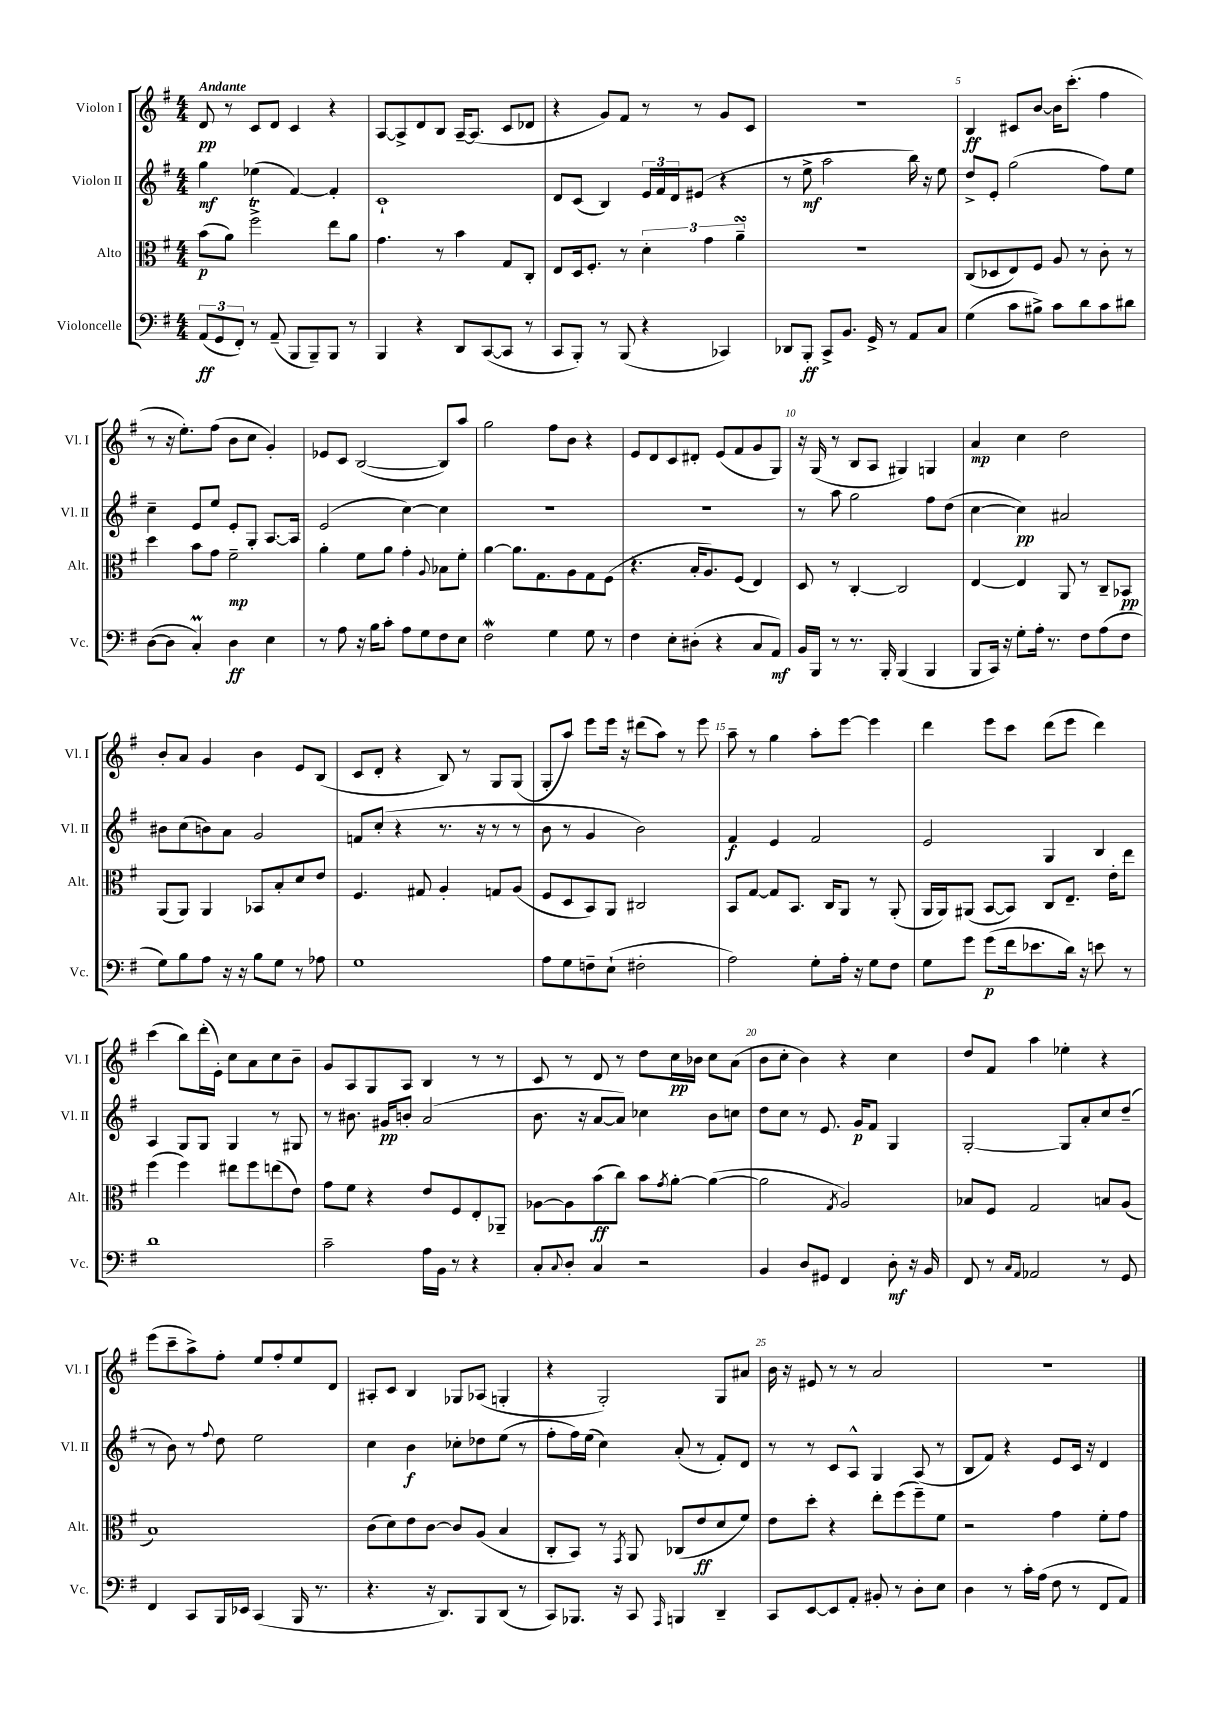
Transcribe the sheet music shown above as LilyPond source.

<<
\new StaffGroup <<
\new Staff = "s0" \with { instrumentName = "Violon I" shortInstrumentName = "Vl. I" } {
    \clef treble \key g \major \numericTimeSignature \time 4/4 \tempo "Andante"
    d'8\pp r8 c'8 d'8 c'4 r4 |
    a8~ a8-> d'8 b8 a16~-- a8.( c'8 des'8 |
    r4 g'8) fis'8 r8 r8 g'8 c'8 |
    R1 |
    b4\ff cis'8 b'8~ b'16 c'''8.-.( fis''4 |
    r8 r16 e''8.-.) fis''8( b'8 c''8 g'4-.) |
    ees'8 c'8 b2~( b8) a''8 |
    g''2 fis''8 b'8 r4 |
    e'8 d'8 c'8 dis'8-. e'8( fis'8 g'8 g8) |
    r16 g16( r8 b8 a8 gis4) g4 |
    a'4\mp c''4 d''2 |
    b'8-. a'8 g'4 b'4 e'8 b8( |
    c'8 d'8-. r4 b8) r8 g8 g8( |
    g8-. a''8) e'''8 e'''16 r16 dis'''8( a''8) r8 e'''8 |
    a''8-- r8 g''4 a''8-. e'''8~ e'''4 |
    d'''4 e'''8 c'''8 d'''8( e'''8 d'''4) |
    c'''4( b''8) d'''16-.( e'16-.) c''8 a'8 c''8 b'8-- |
    g'8 a8 g8 a8 b4 r8 r8 |
    c'8 r8 d'8 r8 d''8 c''16\pp bes'16 c''8 a'8( |
    b'8 c''8-. b'4) r4 c''4 |
    d''8 fis'8 a''4 ees''4-. r4 |
    e'''8( c'''8-- a''8->) fis''8-. e''8 fis''8-. e''8 d'8 |
    ais8-. c'8 b4 ges8 aes8( g4-. |
    r4 g2-.) g8 ais'8 |
    b'16 r16 eis'8 r8 r8 a'2 |
    R1 \bar "|." |
}
\new Staff = "s1" \with { instrumentName = "Violon II" shortInstrumentName = "Vl. II" } {
    \clef treble \key g \major \numericTimeSignature \time 4/4
    g''4\mf ees''4( fis'4~) fis'4-. |
    c'1-! |
    d'8 c'8( b4) \tuplet 3/2 { e'16 fis'16 d'16 } eis'8( r4 |
    r8 e''8->\mf a''2 b''16) r16 e''8 |
    d''8-> e'8-. g''2( fis''8) e''8 |
    c''4-- e'8 e''8 e'8-. g8-. a8.~ a16 |
    e'2( c''4~) c''4 |
    R1 |
    R1 |
    r8 a''8 g''2 fis''8 d''8( |
    c''4~ c''4\pp) ais'2 |
    bis'8 c''8( b'8) a'8 g'2 |
    f'8 c''8-.( r4 r8. r16 r8 r8 |
    b'8 r8 g'4 b'2) |
    fis'4\f e'4 fis'2 |
    e'2 g4 b4 |
    a4 g8 g8 g4 r8 gis8 |
    r8 bis'8. gis'16\pp b'8-. a'2( |
    b'8. r16 a'8~ a'8) ces''4 b'8 c''8 |
    d''8 c''8 r8 e'8. g'16\p fis'8 g4 |
    g2~-. g8 a'8-. c''8 d''8--( |
    r8 b'8) r8 \appoggiatura { fis''8 } d''8 e''2 |
    c''4 b'4\f ces''8-. des''8 e''8( r8 |
    fis''8-. fis''16) e''16( c''4) a'8-.( r8 fis'8-.) d'8 |
    r8 r8 c'8 a8-^ g4 a8( r8 |
    b8 fis'8) r4 e'8 c'16 r16 d'4 \bar "|." |
}
\new Staff = "s2" \with { instrumentName = "Alto" shortInstrumentName = "Alt." } {
    \clef alto \key g \major \numericTimeSignature \time 4/4
    b'8\p( a'8) fis''2->\trill e''8 a'8 |
    g'4. r8 b'4 g8 c8-. |
    e8 d16 fis8.-. r8 \tuplet 3/2 { d'4-. g'4 a'4--\turn } |
    r1 |
    c8( des8 e8) fis8 a8 r8 c'8-. r8 |
    d''4 b'8 g'8 fis'2--\mp |
    a'4-. fis'8 a'8 g'4-. \appoggiatura { a8 } bes8 fis'8-. |
    a'4~ a'8. g8. a8 g8 fis8( |
    r4. b16-. a8.) fis8( e4) |
    d8 r8 c4~-. c2 |
    e4~ e4 a,8 r8 c8-- bes,8\pp |
    a,8( a,8) a,4 bes,8 b8-. d'8 e'8 |
    fis4. gis8 a4-. g8 a8( |
    fis8 d8 b,8) a,8 cis2 |
    b,8 g8~ g8 b,8. c16 a,8 r8 a,8-.( |
    a,16 a,16) ais,8( b,8~ b,8) c8 e8.-- e'16-. e''8 |
    fis''4( fis''4) eis''8 fis''8 e''8( e'8) |
    g'8 fis'8 r4 e'8 fis8 e8-. aes,8-- |
    aes8~ aes8 b'8\ff( c''8) b'8 \acciaccatura { g'8 } a'8~-. a'4~( |
    a'2 \acciaccatura { g8 } a2) |
    bes8 fis8 g2 b8 a8( |
    b1) |
    c'8( d'8) e'8 c'8~ c'8 a8( b4 |
    c8-. b,8) r8 \acciaccatura { g,8 } a,8 ces8( e'8\ff d'8 fis'8) |
    e'8 d''8-. r4 e''8-. fis''8( fis''8--) fis'8 |
    r2 g'4 fis'8-. g'8 \bar "|." |
}
\new Staff = "s3" \with { instrumentName = "Violoncelle" shortInstrumentName = "Vc." } {
    \clef bass \key g \major \numericTimeSignature \time 4/4
    \tuplet 3/2 { a,8\ff( g,8 fis,8-.) } r8 a,8--( b,,8 b,,8--) b,,8 r8 |
    b,,4 r4 d,8 c,8~( c,8 r8 |
    c,8 b,,8-.) r8 b,,8( r4 ces,4) |
    des,8 b,,8-.\ff c,8-> b,8. g,16-> r8 a,8 c8 |
    g4( c'8 bis8->) c'8 d'8 c'8 dis'8 |
    d8~( d8 c4-.\prall) d4\ff e4 |
    r8 a8 r16 b16 c'8-. a8 g8 fis8 e8 |
    fis2\mordent g4 g8 r8 |
    fis4 e8-. dis8-.( r4 c8 a,8\mf) |
    b,16 b,,16 r8 r8. b,,16-. b,,4( b,,4 |
    b,,8 c,16) r16 g8-. a16-. r8. fis8 a8( fis8 |
    g8) b8 a8 r16 r16 b8 g8 r8 aes8 |
    g1 |
    a8 g8 f8-- e8-!( fis2-. |
    a2) g8-. a16-. r16 g8 fis8 |
    g8 g'8 g'8\p( fis'16 ees'8. d'16) r16 e'8 r8 |
    d'1 |
    c'2-- a16 b,16 r8 r4 |
    c8-. \appoggiatura { c8 } d8-. c4 r2 |
    b,4 d8 gis,8 fis,4 d8-.\mf r16 b,16 |
    fis,8 r8 \grace { c16 a,16 } aes,2 r8 g,8 |
    fis,4 c,8 b,,16 ees,16 c,4( b,,16 r8. |
    r4. r16 d,8.) b,,8 d,8( r8 |
    c,8) bes,,8. r16 c,8 \grace { a,,16 } b,,4 d,4-- |
    c,8 e,8~ e,8 a,8-. bis,8-. r8 d8-. e8 |
    d4 r8 c'16-. a16( fis8 r8 fis,8 a,8) \bar "|." |
}
>>
>>
\layout { \context { \Score \override BarNumber.break-visibility = ##(#f #t #t) barNumberVisibility = #(every-nth-bar-number-visible 5) } }
